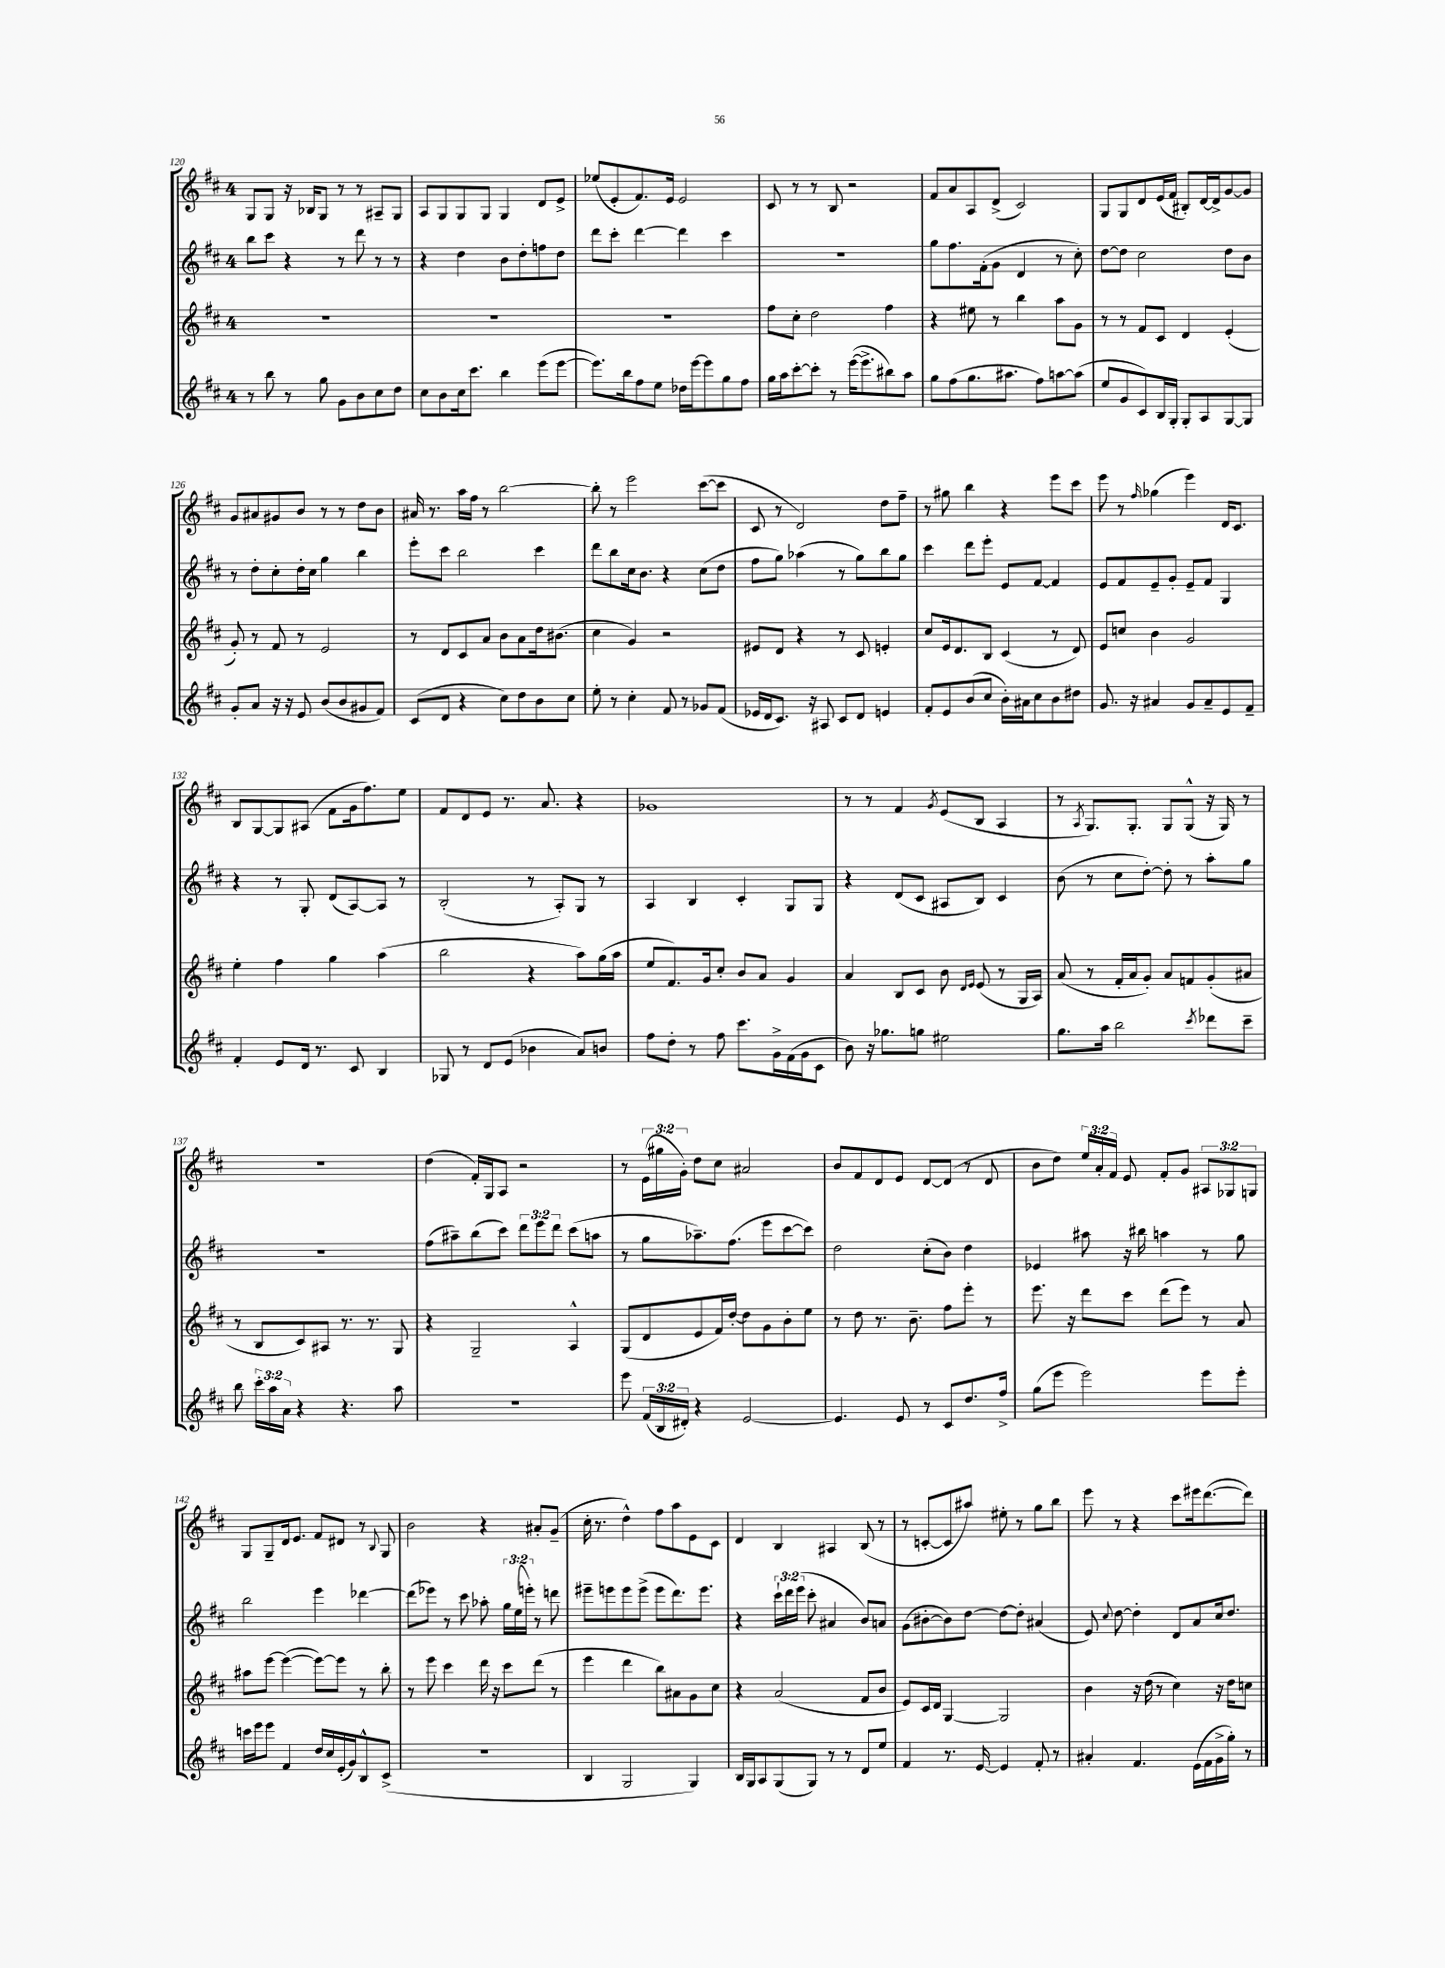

**kern	**kern	**kern	**kern
*staff4	*staff3	*staff2	*staff1
*clefG2	*clefG2	*clefG2	*clefG2
*k[f#c#]	*k[f#c#]	*k[f#c#]	*k[f#c#]
*M4/4	*M4/4	*M4/4	*M4/4
8r	1r	8bb	8G
8bb	.	8ccc#	8G
8r	.	4r	16r
.	.	.	16B-
8gg	.	.	8G
8g	.	8r	8r
8b	.	8ddd	8r
8cc#	.	8r	8A#~
8dd	.	8r	8G
=	=	=	=
8cc#	1r	4r	8A
8b	.	.	8G
16cc#	.	4dd	8G
8.ccc#	.	.	.
.	.	.	8G
4bb	.	8b	4G
.	.	8dd'	.
(8eee	.	8ff	8d
[8eee	.	8dd	8e^
=	=	=	=
8.eee])	1r	8ddd	(8ee-
.	.	8ccc#'	8e'
16bb	.	.	.
8ff#	.	[4ddd	8.f#)
8ee	.	.	.
.	.	.	16e
16dd-	.	4ddd]	2e
[16eee	.	.	.
8eee]	.	.	.
8gg	.	4ccc#	.
8ff#	.	.	.
=	=	=	=
16gg	8ff#	1r	8c#
16aa	.	.	.
[8ccc#'	8cc#'	.	8r
8ccc#']	2dd	.	8r
8r	.	.	8B
([16eee	.	.	2r
8.eee^]	.	.	.
8bb#)	4ff#	.	.
8aa	.	.	.
=	=	=	=
8gg	4r	8gg	8f#
(8ff#	.	8.ff#	8a
8.gg	8ee#	.	8A
.	.	(16f#'	.
.	8r	8g	(8d^
8.aa#	.	.	.
.	4bb	4d	2c#)
8ff#)	.	.	.
[8aa	8aa	8r	.
(8aa]	8g	8cc#')	.
=	=	=	=
8ee	8r	[8dd	8G
8g	8r	8dd]	8G
8c#)	8f#	2cc#	8d
16B	8c#	.	(16e
16G'	.	.	16f#
8G'	4d	.	8B#')
8A	.	.	[16d
.	.	.	16d^]
[8G	(4e'	8dd	[8g
8G]	.	8b	8g]
=	=	=	=
8g'	8g')	8r	8g
8a	8r	8dd'	8a#
16r	8f#	8cc#'	8g#
16r	.	.	.
8e	8r	16dd'	8b
.	.	16cc#	.
(8b	2e	4gg	8r
8b	.	.	8r
8g#	.	4bb	8dd
8f#)	.	.	8b
=	=	=	=
(8c#	8r	8eee'	16a#
.	.	.	8.r
8d	8d	8ccc#	.
4r	8c#	2bb	16aa
.	.	.	16ff#
.	8a	.	8r
8cc#)	8b	.	[2bb
8dd	8a	.	.
8b	16dd	4ccc#	.
.	(8.b#	.	.
8cc#	.	.	.
=	=	=	=
8ee'	4cc#	8ddd	8bb']
8r	.	8bb	8r
4cc#'	4g)	16cc#	2eee
.	.	8.b	.
8f#	2r	4r	.
8r	.	.	.
8g-	.	(8cc#	([8ccc#
(8f#	.	8dd	8ccc#]
=	=	=	=
16e-	8e#	8ff#	8c#
16d	.	.	.
8.c#)	8d	8gg)	8r
.	4r	(4aa-	2d)
16r	.	.	.
8A#	.	.	.
8c#	8r	8r	.
8d	8c#	8gg)	.
4e	4e'	8bb	8dd
.	.	8gg	8ff#~
=	=	=	=
8f#'	8cc#	4ccc#	8r
8e	16e	.	8gg#
.	8.d	.	.
(8b	.	8ddd	4bb
8cc#	8B	8eee'	.
16b')	(4c#	8e	4r
16a#	.	.	.
8cc#	.	[8f#	.
8b	8r	4f#]	8eee
8dd#	8d)	.	8ccc#
=	=	=	=
8.g	8e	8e	8eee
.	8cc	8f#	8r
16r	.	.	.
.	.	.	16qqff#
4a#	4b	8e~	(4gg-
.	.	8g'	.
8g	2g	8e~	4eee)
8a#~	.	8f#	.
8e	.	4G	16d
.	.	.	8.c#
8f#~	.	.	.
=	=	=	=
4f#'	4ee'	4r	8B
.	.	.	[8G
8e	4ff#	8r	8G]
16d	.	8G'	(8A#
8.r	.	.	.
.	4gg	(8d	8f#
8c#	.	[8A)	16g
.	.	.	8.ff#)
4B	(4aa	8A]	.
.	.	8r	8ee
=	=	=	=
8G-	2bb	(2B'	8f#
8r	.	.	8d
8d	.	.	8e
(8e	.	.	8.r
4b-	4r	8r	.
.	.	.	8.a
.	.	8A')	.
8a)	8aa)	8G	4r
8b	(16gg	8r	.
.	16aa	.	.
=	=	=	=
8ff#	8ee	4A	1g-
8dd'	8.f#)	.	.
8r	.	4B	.
.	16g	.	.
8ff#	8cc#'	.	.
8.ccc#	8b	4c#'	.
.	8a	.	.
16g^	.	.	.
(16f#	4g	8G	.
16g	.	.	.
8c#	.	8G	.
=	=	=	=
8b)	4a	4r	8r
16r	.	.	8r
8.gg-	.	.	.
.	8B	(8d	4f#
8gg	8c#	8c#	.
.	.	.	8qg
2ee#	8b	8A#	(8e
.	16qqd	.	.
.	16qqe	.	.
.	(8e	8B)	8B
.	8r	4c#	4A
.	16G	.	.
.	16A)	.	.
=	=	=	=
8.gg	(8a	(8b	8r
.	.	.	8qA
.	8r	8r	8.G)
16aa	.	.	.
2bb	16f#'	8cc#	.
.	16a	.	8.G'
.	8g')	[8dd')	.
.	8a	8dd']	8G
.	8f	8r	(8G^^
8qccc#	.	.	.
8ddd-	(8g'	8aa'	16r
.	.	.	16G)
8ccc#~	8a#	8gg	8r
=	=	=	=
8bb	8r	1r	1r
24ccc#'	8B	.	.
24aa	.	.	.
24a	.	.	.
4r	8c#)	.	.
.	8A#	.	.
4.r	8.r	.	.
.	8.r	.	.
8aa	8G	.	.
=	=	=	=
1r	4r	(8ff#	(4dd
.	.	8aa#~)	.
.	2G~	(8bb	16f#')
.	.	.	16G
.	.	8ccc#)	8A
.	.	12ddd	2r
.	.	12eee	.
.	.	12ddd	.
.	4A^^	(8ccc#	.
.	.	8aa	.
=	=	=	=
8eee	(8G	8r	8r
(24f#	8d	8gg	(24e
24B	.	.	24gg#
24d#')	.	.	24g')
4r	8e	8.aa-~)	8dd
.	16f#)	.	8cc#
.	[16dd'	(8.ff#	.
[2e	8dd]	.	2a#
.	8g	8eee	.
.	8b'	[8ccc#	.
.	8ee	8ccc#])	.
=	=	=	=
4.e]	8r	2dd	8b
.	8dd	.	8f#
.	8.r	.	8d
8e	.	.	8e
.	8.b~	.	.
8r	.	(8cc#'	[8d
8c#	8ff#	8b)	(8d]
8.dd	8eee'	4dd	8r
.	8r	.	8d
16ff#^	.	.	.
=	=	=	=
(8gg	8.eee	4e-	8b
8eee	.	.	8dd)
.	16r	.	.
2eee)	8ddd	8aa#	24ee
.	.	.	24a'
.	.	.	24f#
.	8ccc#	16r	8e
.	.	16bb#	.
.	(8ddd	4aa	8f#'
.	8eee)	.	8g
8eee	8r	8r	12A#
.	.	.	12G-
8eee'	8a	8gg	.
.	.	.	12G
=	=	=	=
16ccc	8aa#	2bb	8G
16eee	.	.	.
8eee	[8eee	.	8G~
4f#	(4eee_	.	16d
.	.	.	8.e
16dd	8eee_)	4eee	8f#
16cc#	.	.	.
(16e'	8eee]	.	8d#
16g)	.	.	.
8B^^	8r	[4ddd-	8r
.	.	.	8qqB
(8c#^	8bb'	.	8G
=	=	=	=
1r	8r	(8ddd-]	2b
.	8eee	8eee-)	.
.	4ccc#	8r	.
.	.	8ccc#	.
.	16ddd	8aa-'	4r
.	16r	.	.
.	8ccc#	24gg	.
.	.	(24ee	.
.	.	24eee')	.
.	(8ddd	8r	8a#'
.	8r	8ddd	(8g~
=	=	=	=
4B	4eee	8eee#~	16cc#'
.	.	.	8.r
.	.	8eee	.
2G	4ddd	8eee	4dd^^)
.	.	(8eee^	.
.	8bb)	8eee	8ff#
.	8a#	8.ddd)	8aa
4G)	8g	.	8e
.	.	8.eee	.
.	8cc#	.	8c#
=	=	=	=
16B	4r	4r	4d
16G	.	.	.
8A	.	.	.
(8G	(2a	24ccc#`	4B
.	.	24ddd	.
.	.	(24eee	.
8G)	.	8ccc#'	.
8r	.	4a#	4A#
8r	.	.	.
8d	8f#	8b)	(8B
8ee	8b	8a	8r
=	=	=	=
4f#	8e)	(8g	8r
.	16c#	[8b#'	[8c'
.	16d	.	.
8.r	[4G	8b#])	8c]
.	.	[8dd	8aa#)
[16e	.	.	.
4e]	2G]	8dd_	8ee#'
.	.	8dd']	8r
8f#'	.	(4a#	8gg
8r	.	.	8bb
=	=	=	=
4a#'	4b	8e)	8eee
.	.	8qqcc#	.
.	.	[8dd	8r
4.f#	16r	4dd']	4r
.	(16dd	.	.
.	8r	.	.
.	4cc#)	8d	8ccc#
(16e	.	8a	16eee#
16f#	.	.	([8.ddd
16g^	16r	16cc#	.
16gg')	16dd	8.dd	.
8r	8cc	.	8ddd])
==	==	==	==
*-	*-	*-	*-
